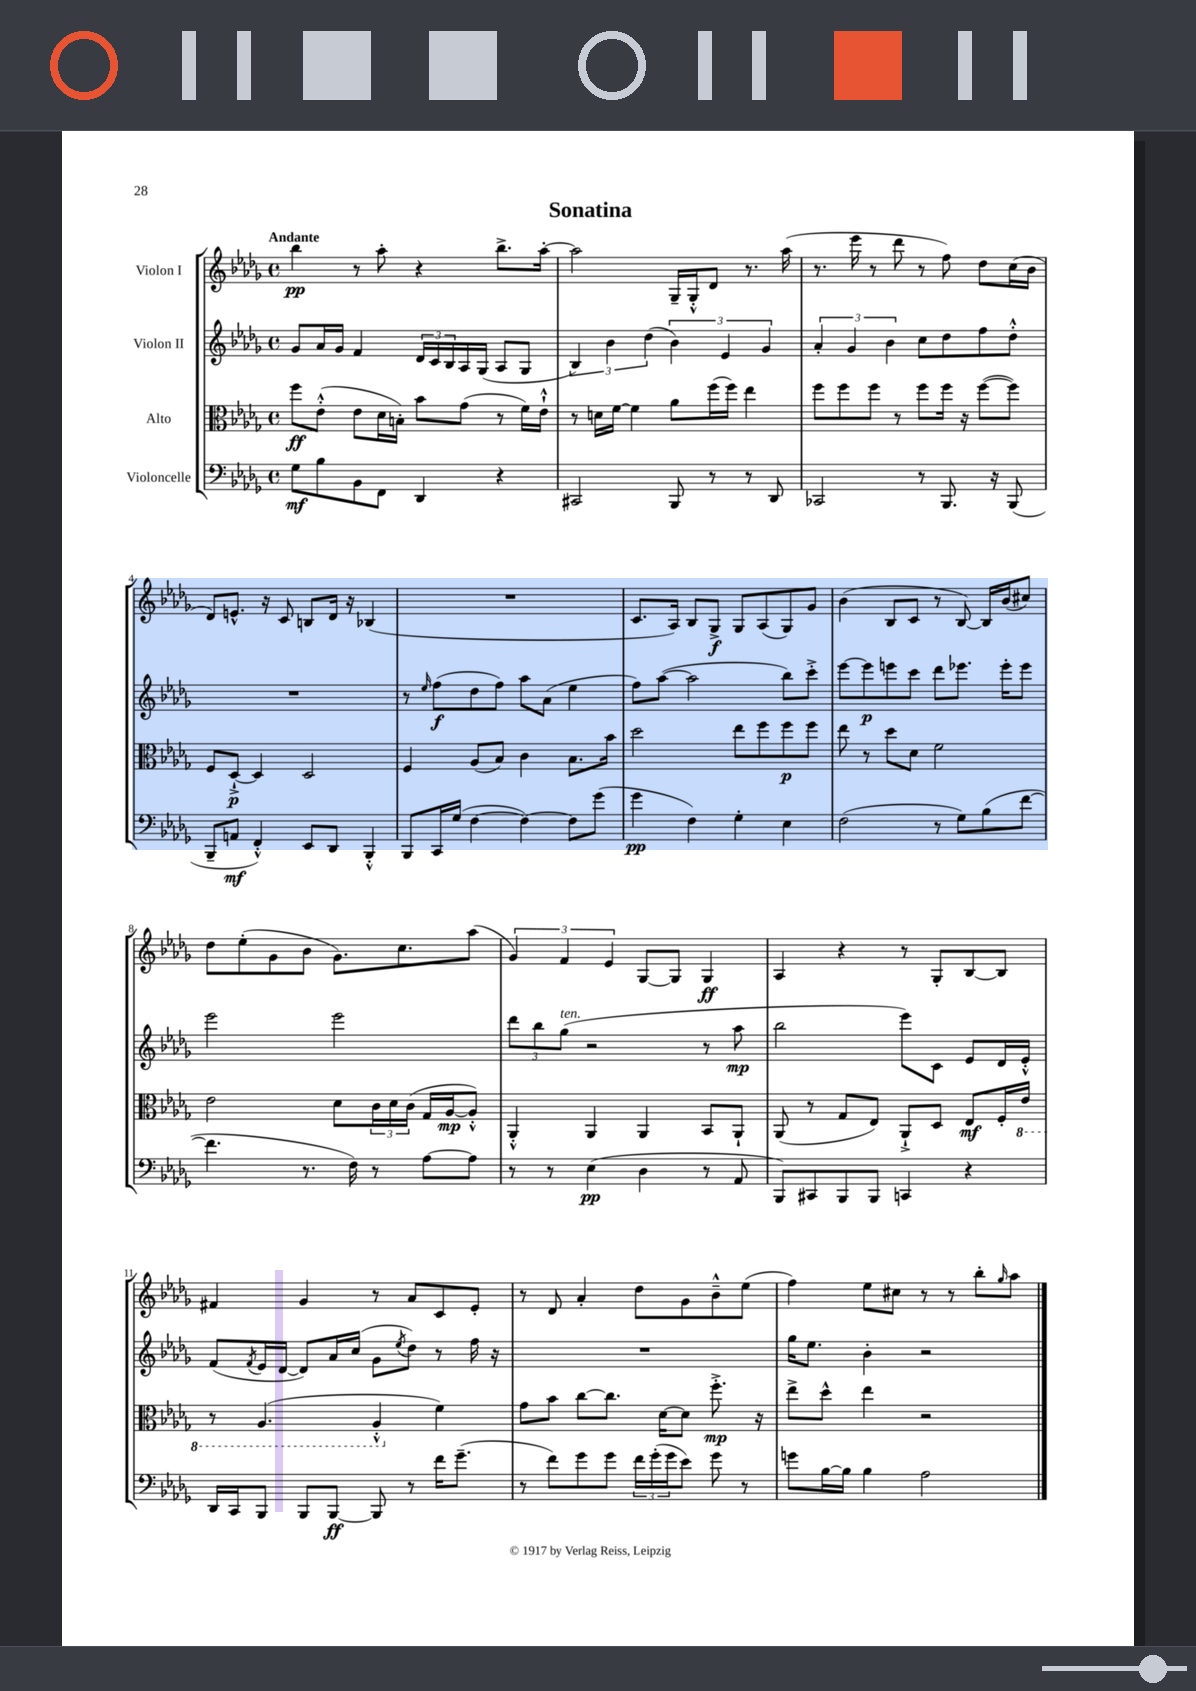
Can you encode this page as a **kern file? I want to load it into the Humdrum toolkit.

**kern	**dynam	**kern	**dynam	**kern	**dynam	**kern	**dynam
*part4	*part4	*part3	*part3	*part2	*part2	*part1	*part1
*staff4	*staff4	*staff3	*staff3	*staff2	*staff2	*staff1	*staff1
*I"Violoncelle	*	*I"Alto	*	*I"Violon II	*	*I"Violon I	*
*clefF4	*	*clefC3	*	*clefG2	*	*clefG2	*
*k[b-e-a-d-g-]	*	*k[b-e-a-d-g-]	*	*k[b-e-a-d-g-]	*	*k[b-e-a-d-g-]	*
*M4/4	*	*M4/4	*	*M4/4	*	*M4/4	*
*met(c)	*	*met(c)	*	*met(c)	*	*met(c)	*
=1	=1	=1	=1	=1	=1	=1	=1
!	!	!	!	!	!	!LO:TX:a:B:t=Andante	!
8G-\L	mf	8ff\L	ff	8g-/L	.	4bb-\	pp
8B-\	.	(8e-'^^\J	.	16a-/L	.	.	.
.	.	.	.	16g-/JJ	.	.	.
8BB-\	.	8e-\L	.	4f/	.	8r	.
8FF\J	.	16d-\L	.	.	.	8aa-'\	.
.	.	16Bn'\JJ)	.	.	.	.	.
4DD-/	.	8b-\L	.	24d-/LL	.	4r	.
.	.	.	.	24c/	.	.	.
.	.	.	.	24B-/	.	.	.
.	.	(8g-\J	.	16A-/	.	.	.
.	.	.	.	(16G-/JJ	.	.	.
4r	.	8r	.	8A-/L	.	8.bb-^\L	.
.	.	16f\LL)	.	8G-/J	.	.	.
.	.	16e-`^^\JJ	.	.	.	[16aa-'\Jk	.
=2	=2	=2	=2	=2	=2	=2	=2
2CC#X/	.	8r	.	6B-/)	.	2aa-\]	.
.	.	16dn\LL	.	.	.	.	.
.	.	.	.	6b-\	.	.	.
.	.	[16f\JJ	.	.	.	.	.
.	.	4f\]	.	.	.	.	.
.	.	.	.	(6dd-\	.	.	.
8BBB-/	.	8a-\L	.	6b-\)	.	16G-~/LL	.
.	.	.	.	.	.	16G-'^^/J	.
8r	.	(16ff\L	.	.	.	8d-/J	.
.	.	.	.	6e-/	.	.	.
.	.	16ff\JJ)	.	.	.	.	.
8r	.	4ee-\	.	.	.	8.r	.
.	.	.	.	6g-/	.	.	.
8DD-/	.	.	.	.	.	.	.
.	.	.	.	.	.	(16aa-\	.
=3	=3	=3	=3	=3	=3	=3	=3
2CC-X/	.	8ff\L	.	6a-'/	.	8.r	.
.	.	8ff\	.	.	.	.	.
.	.	.	.	6g-/	.	.	.
.	.	.	.	.	.	16eee-\	.
.	.	8ff\J	.	.	.	8r	.
.	.	.	.	6b-\	.	.	.
.	.	8r	.	.	.	8ddd-\	.
8r	.	8ff\L	.	8cc\L	.	8r	.
8.BBB-/	.	16ff\Jk	.	8dd-\	.	8ff\)	.
.	.	16r	.	.	.	.	.
.	.	([8ff\L	.	8ff\	.	8dd-\L	.
16r	.	.	.	.	.	.	.
(8BBB-/	.	8ff\J])	.	8dd-'^^\J	.	(16cc\L	.
.	.	.	.	.	.	16b-\JJ	.
!!LO:LB:g=z
=4	=4	=4	=4	=4	=4	=4	=4
8BBB-~/L	.	8F/L	.	1r	.	8d-/L)	.
8AAn/J	mf	[8D-`^/J	p	.	.	8.en^^/J	.
4FF'^^/)	.	4D-/]	.	.	.	.	.
.	.	.	.	.	.	16r	.
.	.	.	.	.	.	8c/	.
8EE-/L	.	2D-/	.	.	.	8Bn/L	.
8DD-/J	.	.	.	.	.	16d-/Jk	.
.	.	.	.	.	.	16r	.
4BBB-'^^/	.	.	.	.	.	(4B-X/	.
=5	=5	=5	=5	=5	=5	=5	=5
8BBB-/L	.	4F/	.	8r	.	1r	.
.	.	.	.	16qqee-/	.	.	.
16CC/L	.	.	.	(8ff\L	f	.	.
(16G-/JJ	.	.	.	.	.	.	.
[4F\	.	(8A-/L	.	8dd-\	.	.	.
.	.	8B-/J)	.	8ff\J)	.	.	.
4F\_)	.	4c\	.	8aa-\L	.	.	.
.	.	.	.	(8a-\J	.	.	.
8F\L]	.	8.B-\L	.	4ee-\	.	.	.
(8g-\J	.	.	.	.	.	.	.
.	.	16b-\Jk	.	.	.	.	.
=6	=6	=6	=6	=6	=6	=6	=6
4g-\	pp	2dd-\	.	8ff\L)	.	8.c/L	.
.	.	.	.	([8aa-\J	.	.	.
.	.	.	.	.	.	16A-/Jk)	.
4F\)	.	.	.	2aa-\]	.	8B-/L	.
.	.	.	.	.	.	8G-^/J	f
4G-'\	.	8ee-\L	.	.	.	8G-/L	.
.	.	8ff\	.	.	.	(8A-/	.
4E-\	.	8ff\	p	8bb-\L)	.	8G-/)	.
.	.	8ff\J	.	8ccc'^\J	.	8g-/J	.
=7	=7	=7	=7	=7	=7	=7	=7
(2F\	.	8ee-\	.	[8eee-\L	.	(4b-\	.
.	.	8r	.	8eee-\]	p	.	.
.	.	8dd-\L	.	8eeen\	.	8B-/L	.
.	.	8d-\J	.	8ccc\J	.	8c/J	.
8r	.	2f\	.	8ddd-\L	.	8r	.
8G-\L)	.	.	.	8.eee-X\J	.	[8B-/)	.
(8B-\	.	.	.	.	.	16B-/LL]	.
.	.	.	.	16eee-'\KL	.	(16b-/J	.
[8f\J	.	.	.	8eee-\J	.	8cc#X/J)	.
!!LO:LB:g=z
=8	=8	=8	=8	=8	=8	=8	=8
4.f\]	.	2e-\	.	2eee-\	.	8dd-\L	.
.	.	.	.	.	.	(8ee-'\	.
.	.	.	.	.	.	8g-\	.
8.r	.	.	.	.	.	8b-\J	.
.	.	8d-\L	.	2eee-\	.	8.g-\L)	.
16F\)	.	.	.	.	.	.	.
8r	.	24c\L	.	.	.	.	.
.	.	24d-\	.	.	.	.	.
.	.	.	.	.	.	8.cc\	.
.	.	(24c\JJ	.	.	.	.	.
[8A-\L	.	16G-/LL	.	.	.	.	.
.	.	[16A-/J	mp	.	.	.	.
8A-\J]	.	8A-'^^/J])	.	.	.	(8aa-\J	.
=9	=9	=9	=9	=9	=9	=9	=9
8r	.	4AA-'^^/	.	12ddd-\L	.	6g-/)	.
.	.	.	.	12bb-\	.	.	.
8r	.	.	.	.	.	.	.
!	!	!	!	!LO:TX:a:i:t=ten.	!	!	!
.	.	.	.	(12gg-\J	.	6f/	.
(4E-\	pp	4AA-/	.	2r	.	.	.
.	.	.	.	.	.	6e-/	.
4D-\	.	4AA-/	.	.	.	[8G-/L	.
.	.	.	.	.	.	8G-/J]	.
8r	.	8BB-/L	.	8r	.	4G-/	ff
8AA-/	.	8AA-`/J	.	8aa-\	mp	.	.
=10	=10	=10	=10	=10	=10	=10	=10
8BBB-/L)	.	(8AA-/	.	2bb-\	.	4A-/	.
8CC#X/	.	8r	.	.	.	.	.
8BBB-/	.	8G-/L	.	.	.	4r	.
8BBB-/J	.	8E-/J)	.	.	.	.	.
4CCn/	.	8AA-`^/L	.	8eee-\L)	.	8r	.
.	.	8D-/J	.	8c\J	.	8G-'/L	.
4r	.	8E-/L	mf	8e-/L	.	[8B-/	.
.	.	16F'/L	.	16d-/L	.	8B-/J]	.
*	*	*8ba	*	*	*	*	*
.	.	16E-/JJ	.	16e-'^^/JJ	.	.	.
!!LO:LB:g=z
=11	=11	=11	=11	=11	=11	=11	=11
16DD-/LL	.	8r	.	(8f/L	.	4f#X/	.
16CC/J	.	.	.	.	.	.	.
.	.	.	.	8qf/	.	.	.
8BBB-/J	.	(4.AA-/	.	16e-/L	.	.	.
.	.	.	.	[16d-/JJ	.	.	.
8BBB-/L	.	.	.	8d-/L])	.	4g-/	.
[8BBB-/J	ff	.	.	16a-/L	.	.	.
.	.	.	.	(16cc/JJ	.	.	.
8BBB-/]	.	4AA-'^^/	.	8g-\L	.	8r	.
.	.	.	.	8qee-/	.	.	.
8r	.	.	.	8dd-\J)	.	8a-/L	.
*	*	*X8ba	*	*	*	*	*
16f\KL	.	4f\)	.	8r	.	8c/	.
(8.g-~\J	.	.	.	.	.	.	.
.	.	.	.	16ff\	.	8e-'/J	.
.	.	.	.	16r	.	.	.
=12	=12	=12	=12	=12	=12	=12	=12
8r	.	8g-\L	.	1r	.	8r	.
8f\L)	.	8b-\J	.	.	.	8d-/	.
8g-\	.	[8cc\L	.	.	.	4a-'/	.
8g-\J	.	8.cc\J]	.	.	.	.	.
24f\LL	.	.	.	.	.	8dd-\L	.
(24g-'\	.	.	.	.	.	.	.
.	.	[16d-\KL	.	.	.	.	.
24g-\J	.	.	.	.	.	.	.
8e-\J)	.	8d-\J]	.	.	.	8g-\	.
8g-\	.	8.ff'^\	mp	.	.	8b-~^^\	.
8r	.	.	.	.	.	(8ee-\J	.
.	.	16r	.	.	.	.	.
=13	=13	=13	=13	=13	=13	=13	=13
8gn\L	.	8ee-^\L	.	16gg-\KL	.	4ff\)	.
.	.	.	.	8.ee-\J	.	.	.
[16B-\L	.	8dd-^^\J	.	.	.	.	.
16B-\JJ]	.	.	.	.	.	.	.
4B-\	.	4ee-\	.	4b-'\	.	8ee-\L	.
.	.	.	.	.	.	8cc#X\J	.
2A-\	.	2r	.	2r	.	8r	.
.	.	.	.	.	.	8r	.
.	.	.	.	.	.	8bb-'\L	.
.	.	.	.	.	.	16qqgg-/	.
.	.	.	.	.	.	8aa-\J	.
==	==	==	==	==	==	==	==
*-	*-	*-	*-	*-	*-	*-	*-
